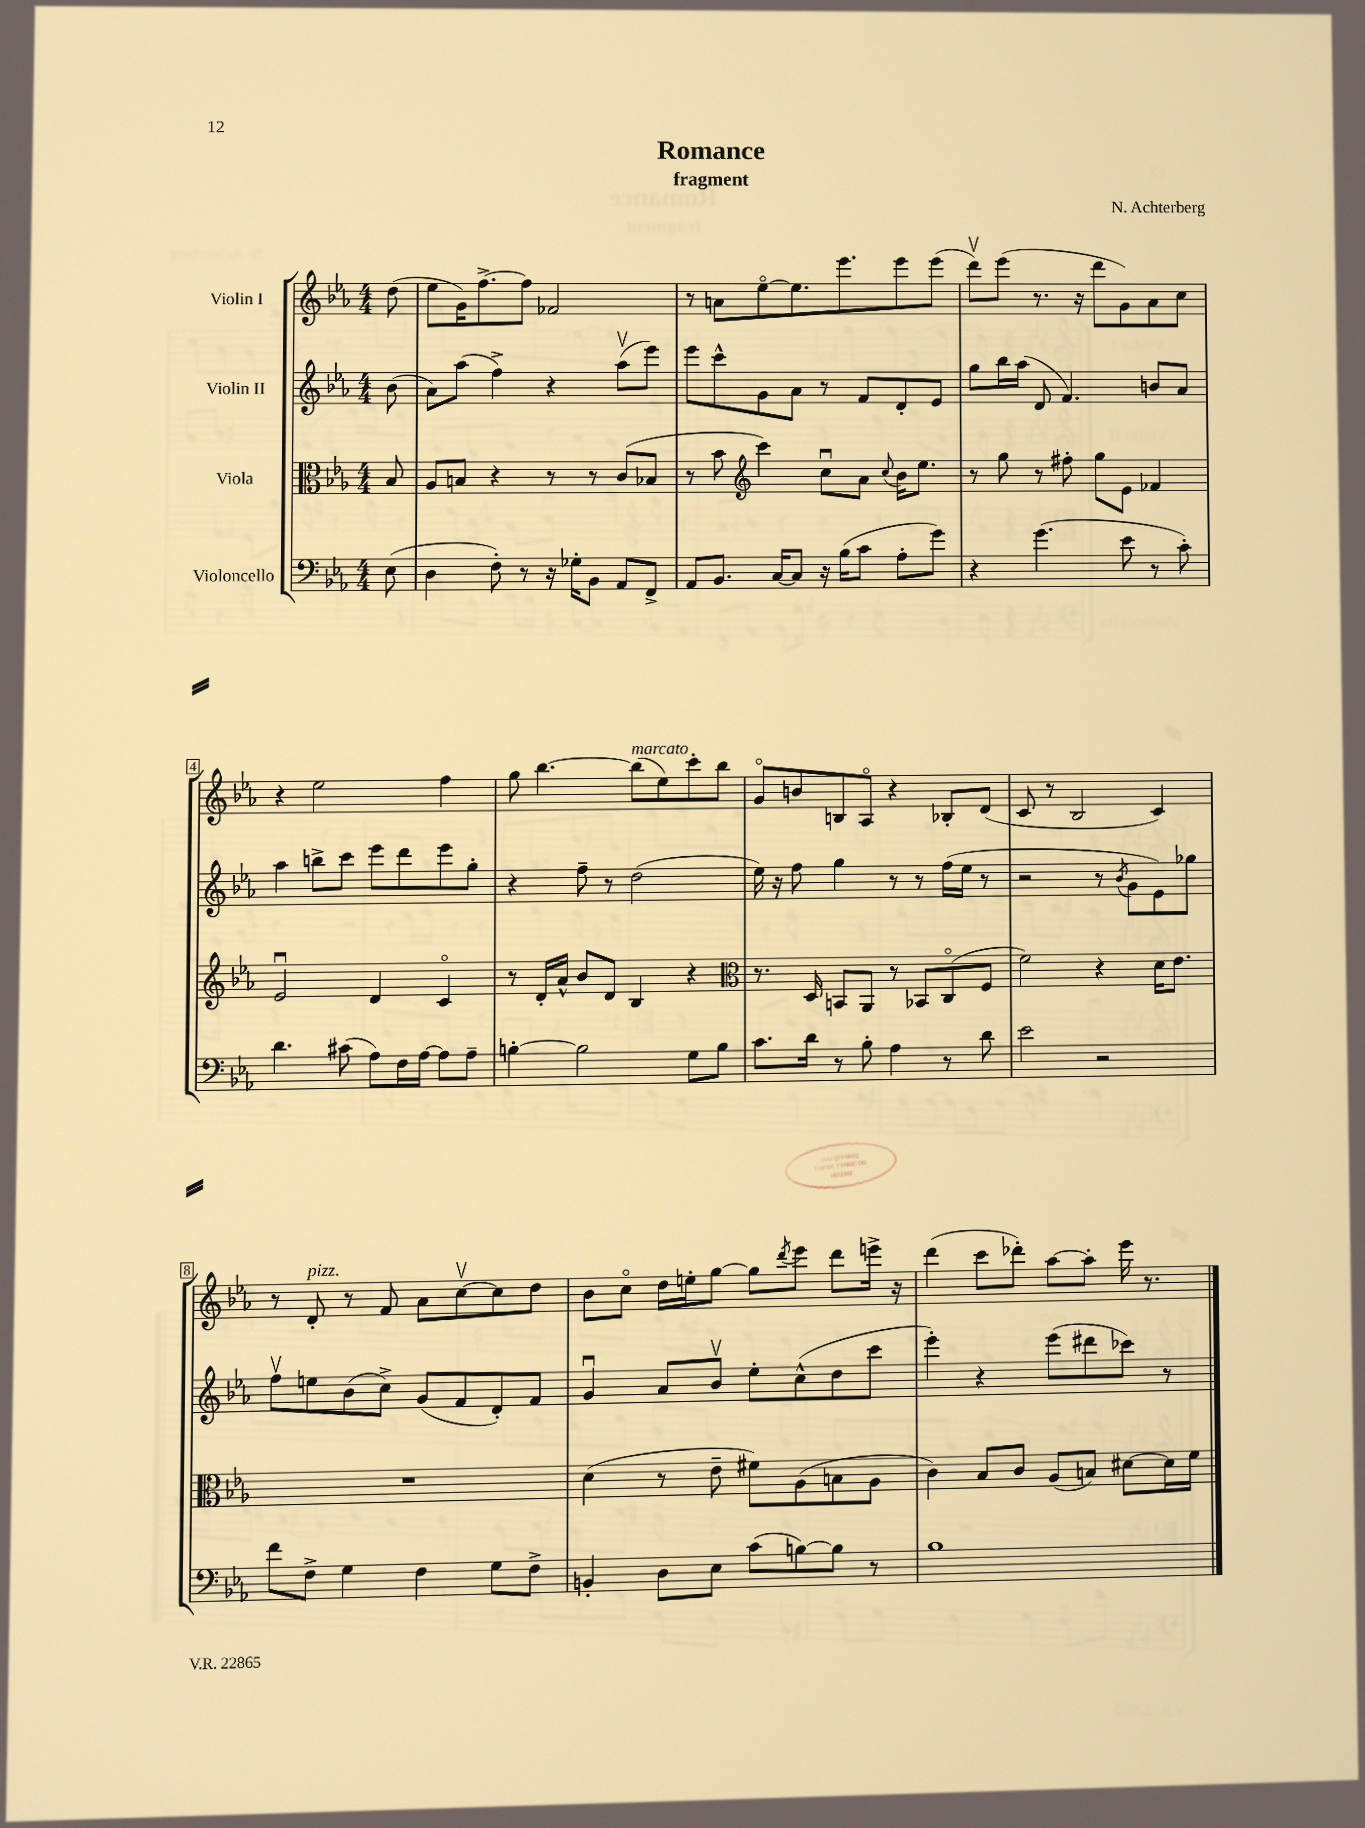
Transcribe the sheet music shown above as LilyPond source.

\header { title = "Romance" composer = "N. Achterberg" subtitle = "fragment" }
<<
\new StaffGroup <<
\new Staff = "s0" \with { instrumentName = "Violin I" } {
    \clef treble \key ees \major \numericTimeSignature \time 4/4 \partial 8
    d''8( |
    ees''8 g'16) f''8.~-> f''8 fes'2 |
    r8 a'8 ees''8~\flageolet ees''8. ees'''8. ees'''8 ees'''8( |
    d'''8\upbow) ees'''8( r8. r16 d'''8 g'8) aes'8 c''8 |
    r4 ees''2 f''4 |
    g''8 bes''4.~ bes''8^\markup { \italic "marcato" }( ees''8) c'''8-. bes''8 |
    g'8\flageolet b'8 b8 aes8\flageolet r4 bes8-. d'8( |
    c'8 r8 bes2 c'4) |
    r8 d'8-.^\markup { \italic "pizz." } r8 f'8 aes'8 c''8~\upbow c''8 d''8 |
    bes'8 c''8\flageolet d''16 e''16-. g''8~ g''8 \acciaccatura { d'''8 } ees'''8 d'''8 e'''16-> r16 |
    d'''4( c'''8 des'''8-.) aes''8~ aes''8-. ees'''16 r8. \bar "|." |
}
\new Staff = "s1" \with { instrumentName = "Violin II" } {
    \clef treble \key ees \major \numericTimeSignature \time 4/4 \partial 8
    bes'8( |
    aes'8) aes''8( f''4->) r4 aes''8\upbow( ees'''8) |
    ees'''8 c'''8-^ g'8 aes'8 r8 f'8 d'8-. ees'8 |
    g''8 bes''16 aes''16( d'8 f'4.) b'8 aes'8 |
    aes''4 b''8-> c'''8 ees'''8 d'''8 ees'''8 g''8-. |
    r4 f''8-- r8 d''2( |
    ees''16) r16 f''8 g''4 r8 r8 f''16( ees''16 r8 |
    r2 r8 \acciaccatura { bes'8 } g'8 ees'8) ges''8 |
    f''8\upbow e''8 bes'8( c''8->) g'8( f'8 d'8-.) f'8 |
    g'4\downbow aes'8 bes'8\upbow ees''8-. c''8-^( d''8 c'''8 |
    ees'''4-.) r4 ees'''8( dis'''8 ces'''8) r8 \bar "|." |
}
\new Staff = "s2" \with { instrumentName = "Viola" } {
    \clef alto \key ees \major \numericTimeSignature \time 4/4 \partial 8
    bes8 |
    aes8 b8 r4 r8 r8 c'8( bes8 |
    r8 bes'8 \clef treble c'''4) c''8\downbow aes'8 \appoggiatura { c''8 } bes'16 ees''8. |
    r8 g''8 r8 fis''8-. g''8 ees'8 fes'4 |
    ees'2\downbow d'4 c'4\flageolet |
    r8 d'16-. aes'16-^ bes'8 d'8 bes4 r4 |
    \clef alto r8. d16 b,8 aes,8 r8 bes,8 c8\flageolet( f8 |
    f'2) r4 d'16 ees'8. |
    R1 |
    d'4( r8 ees'8-- fis'8) aes8( b8 aes8 |
    c'4) bes8 c'8 aes8( b8) dis'8~ dis'16 f'16 \bar "|." |
}
\new Staff = "s3" \with { instrumentName = "Violoncello" } {
    \clef bass \key ees \major \numericTimeSignature \time 4/4 \partial 8
    ees8( |
    d4 f8-.) r8 r16 ges16-. bes,8 aes,8 f,8-> |
    aes,8 bes,8. c16~ c8 r16 bes16( c'8 aes8-. g'8) |
    r4 g'4.( ees'8 r8 c'8-.) |
    d'4. cis'8( aes8) f16 aes16~ aes8 aes8-- |
    b4~-. b2 g8 b8 |
    c'8. d'16 r8 bes8-. aes4 r8 d'8 |
    ees'2 r2 |
    f'8 f8-> g4 f4 g8 f8-> |
    b,4-. d8 ees8 c'8( b8~) b8 r8 |
    bes1 \bar "|." |
}
>>
>>
\layout { \context { \Score \override BarNumber.stencil = #(make-stencil-boxer 0.1 0.3 ly:text-interface::print) } }
